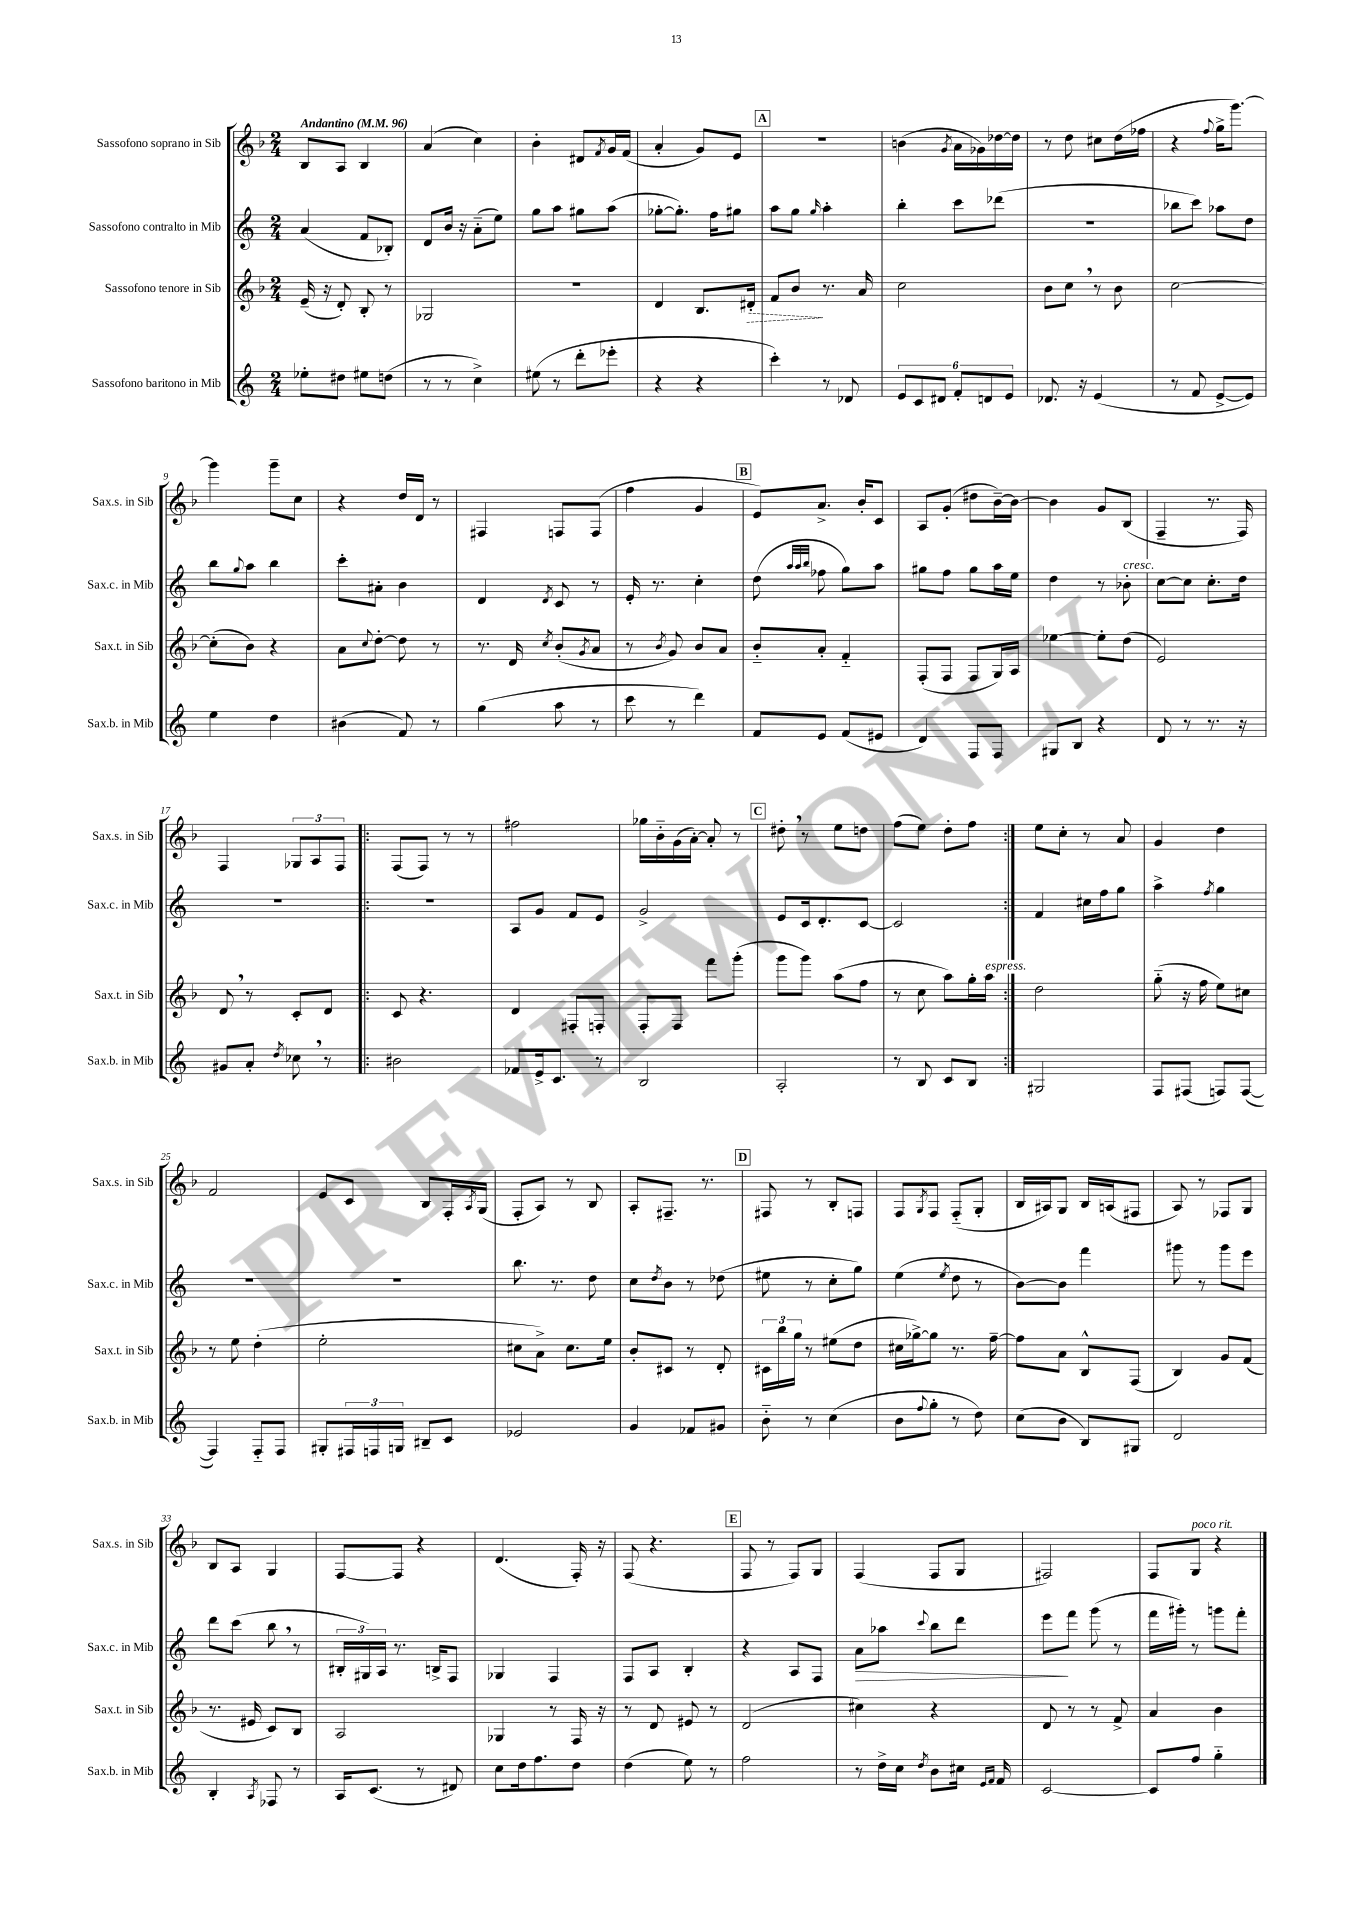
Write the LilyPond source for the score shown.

<<
\new StaffGroup <<
\new Staff = "s0" \with { instrumentName = "Sassofono soprano in Sib" shortInstrumentName = "Sax.s. in Sib" } {
    \clef treble \key f \major \numericTimeSignature \time 2/4 \tempo "Andantino" 4 = 96
    bes8 a8 bes4 |
    a'4( c''4) |
    bes'4-. dis'8 \acciaccatura { f'8 } g'16 f'16( |
    a'4-. g'8) e'8 |
    \mark \markup { \box "A" } R2 |
    b'4( \acciaccatura { g'8 } a'16 ges'16) des''16~ des''16 |
    r8 d''8 cis''8 d''16( fes''16 |
    r4 \appoggiatura { f''8 } g''16-> g'''8.~) |
    g'''4 g'''8-- c''8 |
    r4 d''16 d'16 r8 |
    fis4 f8 f8( |
    f''4 g'4 |
    \mark \markup { \box "B" } e'8) a'8.-> bes'16-. c'8 |
    a8 g'8-.( dis''8 bes'16~--) bes'16~ |
    bes'4 g'8 bes8( |
    f4-- r8. f16) |
    f4 \tuplet 3/2 { ges8 a8 f8 } |
    \repeat volta 2 { f8( f8) r8 r8 |
    fis''2 |
    ges''16 bes'16-_ g'16( a'16~-.) a'8-. r8 |
    \mark \markup { \box "C" } dis''8-. \breathe r8 e''8 d''8 |
    f''8( e''8) d''8-. f''8 | }
    e''8 c''8-. r8 a'8 |
    g'4 d''4 |
    f'2 |
    e'8 c'8 bes8 f16-. \acciaccatura { a8 } g16( |
    f8-. a8) r8 bes8 |
    a8-. fis8.-- r8. |
    \mark \markup { \box "D" } fis8 r8 bes8-. f8 |
    f8 \acciaccatura { g8 } f8 f8-_( g8-. |
    bes16 ais16) g8 bes16 a16( fis8 |
    a8) r8 fes8 g8 |
    bes8 a8 g4 |
    f8~ f8 r4 |
    d'4.( f16-.) r16 |
    f8( r4. |
    \mark \markup { \box "E" } f8 r8 f8) g8 |
    f4( f8 g8 |
    fis2) |
    f8 g8^\markup { \italic "poco rit." } r4 \bar "|." |
}
\new Staff = "s1" \with { instrumentName = "Sassofono contralto in Mib" shortInstrumentName = "Sax.c. in Mib" } {
    \clef treble \key c \major \numericTimeSignature \time 2/4
    a'4( f'8 bes8-.) |
    d'8 b'16 r16 a'8-_( e''8) |
    g''8 a''8 gis''8 a''8( |
    ges''8~-. ges''8.-.) f''16 gis''8 |
    \mark \markup { \box "A" } a''8 g''8 \grace { g''16 } a''4-. |
    b''4-. c'''8 des'''8( |
    R2 |
    bes''8 c'''8) aes''8 d''8 |
    b''8 \appoggiatura { g''8 } a''8 b''4 |
    c'''8-. ais'8-. b'4 |
    d'4 \acciaccatura { d'8 } c'8 r8 |
    e'16-. r8. c''4-. |
    \mark \markup { \box "B" } d''8( \grace { a''32 a''32 b''32 } fes''8 g''8) a''8 |
    gis''8 f''8 gis''8 a''16 e''16 |
    d''4 r8 bes'8-.^\markup { \italic "cresc." } |
    c''8~ c''8 c''8.-. d''16 |
    R2 |
    \repeat volta 2 { R2 |
    a8 g'8 f'8 e'8 |
    g'2-> |
    \mark \markup { \box "C" } e'8 c'16 d'8.-. c'8~ |
    c'2 | }
    f'4 cis''16 f''16 g''8 |
    a''4-> \acciaccatura { f''8 } g''4 |
    r2 |
    R2 |
    b''8. r8. d''8 |
    c''8 \acciaccatura { d''8 } b'8 r8 des''8( |
    \mark \markup { \box "D" } eis''8 r8 c''8-. g''8) |
    e''4( \acciaccatura { e''8 } d''8 r8 |
    b'8~) b'8 f'''4 |
    gis'''8 r8 gis'''8 e'''8 |
    d'''8 c'''8( b''8 \breathe r8 |
    \tuplet 3/2 { bis16-. gis16) a16 } r8. b16-> f8 |
    ges4 f4 |
    f8 a8 b4-. |
    \mark \markup { \box "E" } r4 a8 f8 |
    a'8\> aes''8 \appoggiatura { c'''8 } b''8 d'''8 |
    e'''8\! f'''8 g'''8( r8 |
    f'''16 gis'''16-.) r8 g'''8 f'''8-. \bar "|." |
}
\new Staff = "s2" \with { instrumentName = "Sassofono tenore in Sib" shortInstrumentName = "Sax.t. in Sib" } {
    \clef treble \key f \major \numericTimeSignature \time 2/4
    e'16--( r16 d'8-.) bes8-. r8 |
    ges2 |
    r2 |
    d'4 bes8. \once \override Hairpin.style = #'dashed-line dis'16-.\> |
    \mark \markup { \box "A" } f'8 bes'8\! r8. a'16 |
    c''2 |
    bes'8 c''8 \breathe r8 bes'8 |
    c''2~ |
    c''8-.( bes'8) r4 |
    a'8 \appoggiatura { c''8 } d''8~-. d''8 r8 |
    r8. d'16 \acciaccatura { c''8 } bes'8-.( \acciaccatura { g'8 } a'8 |
    r8 \acciaccatura { bes'8 } g'8) bes'8 a'8 |
    \mark \markup { \box "B" } bes'8-_ a'8-. f'4-_ |
    f8-.( f8 f8 g16) a16 |
    ees''4~ ees''8-. d''8( |
    e'2) |
    d'8 \breathe r8 c'8-. d'8 |
    \repeat volta 2 { c'8 r4. |
    d'4 fis8-. f8-. |
    f8-. f8 f'''8 g'''8-.( |
    \mark \markup { \box "C" } g'''8 g'''8) a''8( f''8 |
    r8 c''8 a''8) g''16-. a''16^\markup { \italic "espress." } | }
    d''2 |
    g''8-_( r16 f''16 e''8) cis''8 |
    r8 e''8 d''4-.( |
    e''2-. |
    cis''8 a'8->) cis''8. e''16 |
    bes'8-. cis'8 r8 d'8-. |
    \mark \markup { \box "D" } \tuplet 3/2 { cis'16 bes''16 g''16 } r8 eis''8( d''8 |
    cis''16 ges''16~->) ges''8 r8. f''16~-- |
    f''8 a'8 bes8-^ f8( |
    bes4) g'8 f'8( |
    r8. eis'16 c'8) bes8 |
    a2 |
    ges4 r8 f16 r16 |
    r8 d'8 eis'8 r8 |
    \mark \markup { \box "E" } d'2( |
    cis''4) r4 |
    d'8 r8 r8 f'8-> |
    a'4 bes'4 \bar "|." |
}
\new Staff = "s3" \with { instrumentName = "Sassofono baritono in Mib" shortInstrumentName = "Sax.b. in Mib" } {
    \clef treble \key c \major \numericTimeSignature \time 2/4
    ees''8-. dis''8 eis''8 d''8( |
    r8 r8 c''4->) |
    eis''8( r8 d'''8-. ees'''8-. |
    r4 r4 |
    \mark \markup { \box "A" } c'''4-.) r8 des'8 |
    \tuplet 6/4 { e'8 c'8 dis'8 f'8-. d'8 e'8 } |
    des'8. r16 e'4( |
    r8 f'8 e'8~-> e'8) |
    e''4 d''4 |
    bis'4( f'8) r8 |
    g''4( a''8 r8 |
    c'''8 r8 d'''4) |
    \mark \markup { \box "B" } f'8 e'8 f'8( eis'8 |
    d'4) f8 f8 |
    gis8 b8 r4 |
    d'8 r8 r8. r16 |
    gis'8 a'8-. \acciaccatura { d''8 } ces''8 \breathe r8 |
    \repeat volta 2 { bis'2 |
    fes'8 e'16-> c'8. r8 |
    b2 |
    \mark \markup { \box "C" } a2-. |
    r8 b8 c'8 b8 | }
    gis2 |
    f8 fis8( f8) f8~( |
    f4) f8-_ f8 |
    gis8-. \tuplet 3/2 { fis16 f16 g16 } bis8-- c'8 |
    ees'2 |
    g'4 fes'8 gis'8 |
    \mark \markup { \box "D" } b'8-_ r8 c''4( |
    b'8 \appoggiatura { f''8 } g''8-. r8 d''8) |
    c''8( b'8 b8) gis8 |
    d'2 |
    b4-. \acciaccatura { a8 } fes8 r8 |
    a16 c'8.( r8 dis'8) |
    c''8 d''16 f''8. d''8 |
    d''4( e''8) r8 |
    \mark \markup { \box "E" } f''2 |
    r8 d''16-> c''16 \acciaccatura { d''8 } b'8 cis''16 \grace { e'16 f'16 } f'16 |
    c'2~ |
    c'8 f''8 g''4-_ \bar "|." |
}
>>
>>
